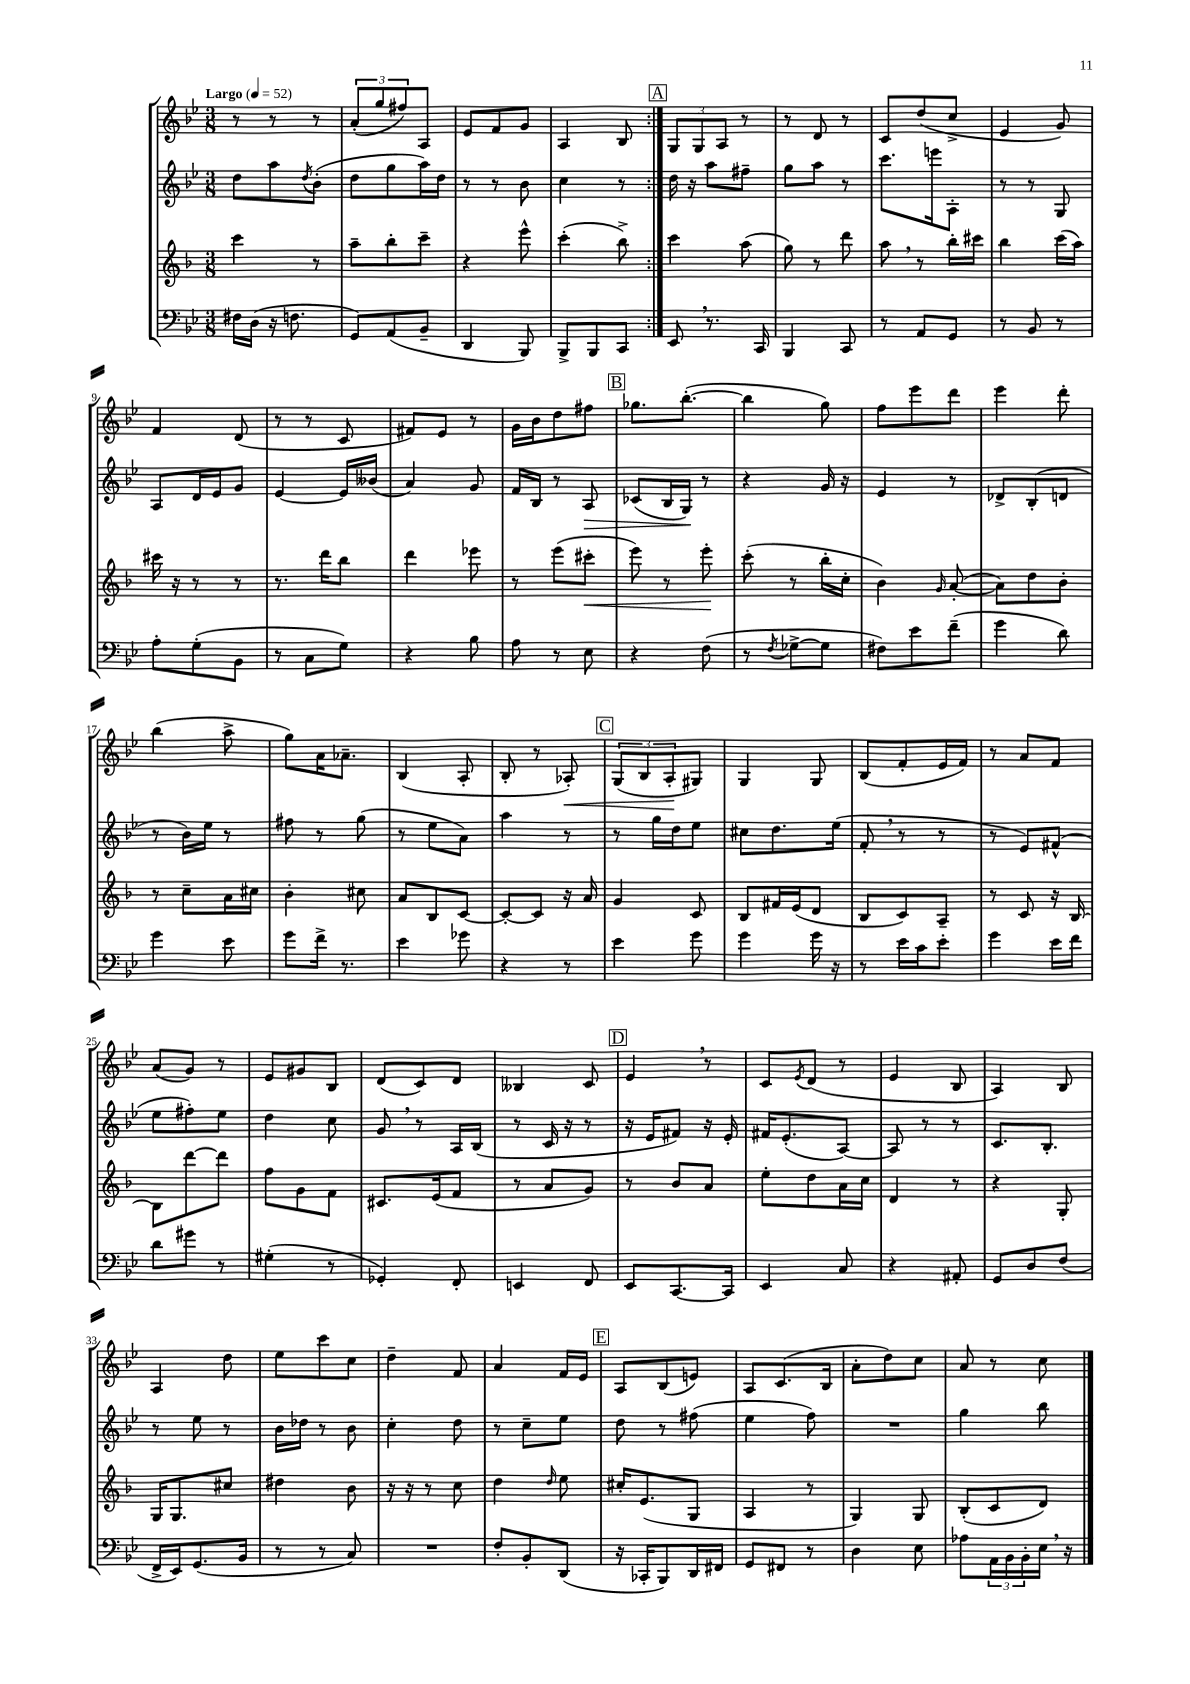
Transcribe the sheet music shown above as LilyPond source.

<<
\new StaffGroup <<
\new Staff = "s0" {
    \clef treble \key bes \major \numericTimeSignature \time 3/8 \tempo "Largo" 4 = 52
    \repeat volta 2 { r8 r8 r8 |
    \tuplet 3/2 { a'8-.( g''8 fis''8) } a8 |
    ees'8 f'8 g'8 |
    a4 bes8 | }
    \mark \markup { \box "A" } \tuplet 3/2 { g8 g8 a8 } r8 |
    r8 d'8 r8 |
    c'8 d''8( c''8-> |
    ees'4 g'8) |
    f'4 d'8( |
    r8 r8 c'8 |
    fis'8) ees'8 r8 |
    g'16 bes'16 d''8 fis''8 |
    \mark \markup { \box "B" } ges''8. bes''8.~-.( |
    bes''4 g''8) |
    f''8 ees'''8 d'''8 |
    ees'''4 d'''8-. |
    bes''4( a''8-> |
    g''8) a'16 aes'8.-- |
    bes4( a8-. |
    bes8-. r8 aes8-.\<) |
    \mark \markup { \box "C" } \tuplet 3/2 { g8( bes8 a8-.\! } gis8) |
    g4 g8 |
    bes8( f'8-. ees'16 f'16) |
    r8 a'8 f'8 |
    a'8( g'8) r8 |
    ees'8 gis'8 bes8 |
    d'8( c'8) d'8 |
    beses4 c'8 |
    \mark \markup { \box "D" } ees'4 \breathe r8 |
    c'8 \acciaccatura { ees'8 } d'8( r8 |
    ees'4 bes8 |
    a4) bes8 |
    a4 d''8 |
    ees''8 c'''8 c''8 |
    d''4-- f'8 |
    a'4 f'16 ees'16 |
    \mark \markup { \box "E" } a8 bes8( e'8) |
    a8 c'8.( bes16 |
    a'8-. d''8) c''8 |
    a'8 r8 c''8 \bar "|." |
}
\new Staff = "s1" {
    \clef treble \key bes \major \numericTimeSignature \time 3/8
    \repeat volta 2 { d''8 a''8 \acciaccatura { d''8 } bes'8-.( |
    d''8 g''8 a''16) d''16 |
    r8 r8 bes'8 |
    c''4 r8 | }
    \mark \markup { \box "A" } d''16 r16 a''8 fis''8-- |
    g''8 a''8 r8 |
    c'''8. e'''16 a8-. |
    r8 r8 g8 |
    a8 d'16 ees'16 g'8 |
    ees'4~ ees'16 beses'16( |
    a'4) g'8 |
    f'16 bes16 r8 a8\> |
    \mark \markup { \box "B" } ces'8( bes16 g16\!) r8 |
    r4 g'16 r16 |
    ees'4 r8 |
    des'8-> bes8-.( d'8 |
    r8 bes'16) ees''16 r8 |
    fis''8 r8 g''8( |
    r8 ees''8 a'8) |
    a''4 r8 |
    \mark \markup { \box "C" } r8 g''16 d''16 ees''8 |
    cis''8 d''8. ees''16( |
    f'8-. \breathe r8 r8 |
    r8 ees'8) fis'8-^( |
    ees''8 fis''8-.) ees''8 |
    d''4 c''8 |
    g'8 \breathe r8 a16 bes16( |
    r8 c'16 r16 r8 |
    \mark \markup { \box "D" } r16 ees'16 fis'8) r16 ees'16-. |
    fis'16 ees'8.-.( a8~) |
    a8 r8 r8 |
    c'8. bes8.-. |
    r8 ees''8 r8 |
    bes'16 des''16 r8 bes'8 |
    c''4-. d''8 |
    r8 c''8-- ees''8 |
    \mark \markup { \box "E" } d''8 r8 fis''8( |
    ees''4 f''8) |
    R4. |
    g''4 bes''8 \bar "|." |
}
\new Staff = "s2" {
    \clef treble \key f \major \numericTimeSignature \time 3/8
    \repeat volta 2 { c'''4 r8 |
    a''8-- bes''8-. c'''8-- |
    r4 e'''8-^ |
    c'''4-.( bes''8->) | }
    \mark \markup { \box "A" } c'''4 a''8( |
    g''8) r8 d'''8 |
    a''8 \breathe r8 bes''16-. cis'''16 |
    bes''4 c'''16( a''16) |
    cis'''16 r16 r8 r8 |
    r8. d'''16 bes''8 |
    d'''4 ees'''8 |
    r8 e'''8( cis'''8-.\< |
    \mark \markup { \box "B" } e'''8) r8 e'''8-.\! |
    c'''8-.( r8 bes''16-. c''16-. |
    bes'4) \grace { g'16 } a'8~-.( |
    a'8) d''8 bes'8-. |
    r8 c''8-- a'16 cis''16 |
    bes'4-. cis''8 |
    a'8 bes8 c'8~ |
    c'8~-. c'8 r16 a'16 |
    \mark \markup { \box "C" } g'4 c'8 |
    bes8 fis'16 e'16( d'8 |
    bes8 c'8) a8-- |
    r8 c'8 r16 bes16~ |
    bes8 d'''8~ d'''8 |
    f''8 g'8 f'8 |
    cis'8. e'16( f'8 |
    r8 a'8 g'8) |
    \mark \markup { \box "D" } r8 bes'8 a'8 |
    e''8-. d''8 a'16 c''16 |
    d'4 r8 |
    r4 g8-. |
    g16 g8. cis''8 |
    dis''4 bes'8 |
    r16 r16 r8 c''8 |
    d''4 \grace { d''16 } e''8 |
    \mark \markup { \box "E" } cis''16-. e'8.( g8 |
    a4 r8 |
    g4) g8 |
    bes8-.( c'8 d'8) \bar "|." |
}
\new Staff = "s3" {
    \clef bass \key bes \major \numericTimeSignature \time 3/8
    \repeat volta 2 { fis16 d16( r16 f8. |
    g,8) a,8( bes,8-- |
    d,4 bes,,8) |
    bes,,8-> bes,,8 c,8 | }
    \mark \markup { \box "A" } ees,8 \breathe r8. c,16 |
    bes,,4 c,8 |
    r8 a,8 g,8 |
    r8 bes,8 r8 |
    a8-. g8-.( bes,8 |
    r8 c8 g8) |
    r4 bes8 |
    a8 r8 ees8 |
    \mark \markup { \box "B" } r4 f8( |
    r8 \acciaccatura { f8 } ges8~-> ges8 |
    fis8) ees'8 f'8--( |
    g'4 d'8) |
    g'4 ees'8 |
    g'8 f'16-> r8. |
    ees'4 ges'8 |
    r4 r8 |
    \mark \markup { \box "C" } ees'4 g'8 |
    g'4 g'16 r16 |
    r8 ees'16 c'16 ees'8-. |
    g'4 ees'16 f'16 |
    d'8 gis'8 r8 |
    gis4-.( r8 |
    ges,4-.) f,8-. |
    e,4 f,8 |
    \mark \markup { \box "D" } ees,8 c,8.~ c,16 |
    ees,4 c8 |
    r4 ais,8-. |
    g,8 d8 f8( |
    f,16-> ees,16) g,8.( bes,16 |
    r8 r8 c8) |
    R4. |
    f8-. bes,8-. d,8( |
    \mark \markup { \box "E" } r16 ces,16-. bes,,8) d,16 fis,16 |
    g,8 fis,8 r8 |
    d4 ees8 |
    aes8 \tuplet 3/2 { a,16 bes,16 bes,16-. } ees16 \breathe r16 \bar "|." |
}
>>
>>
